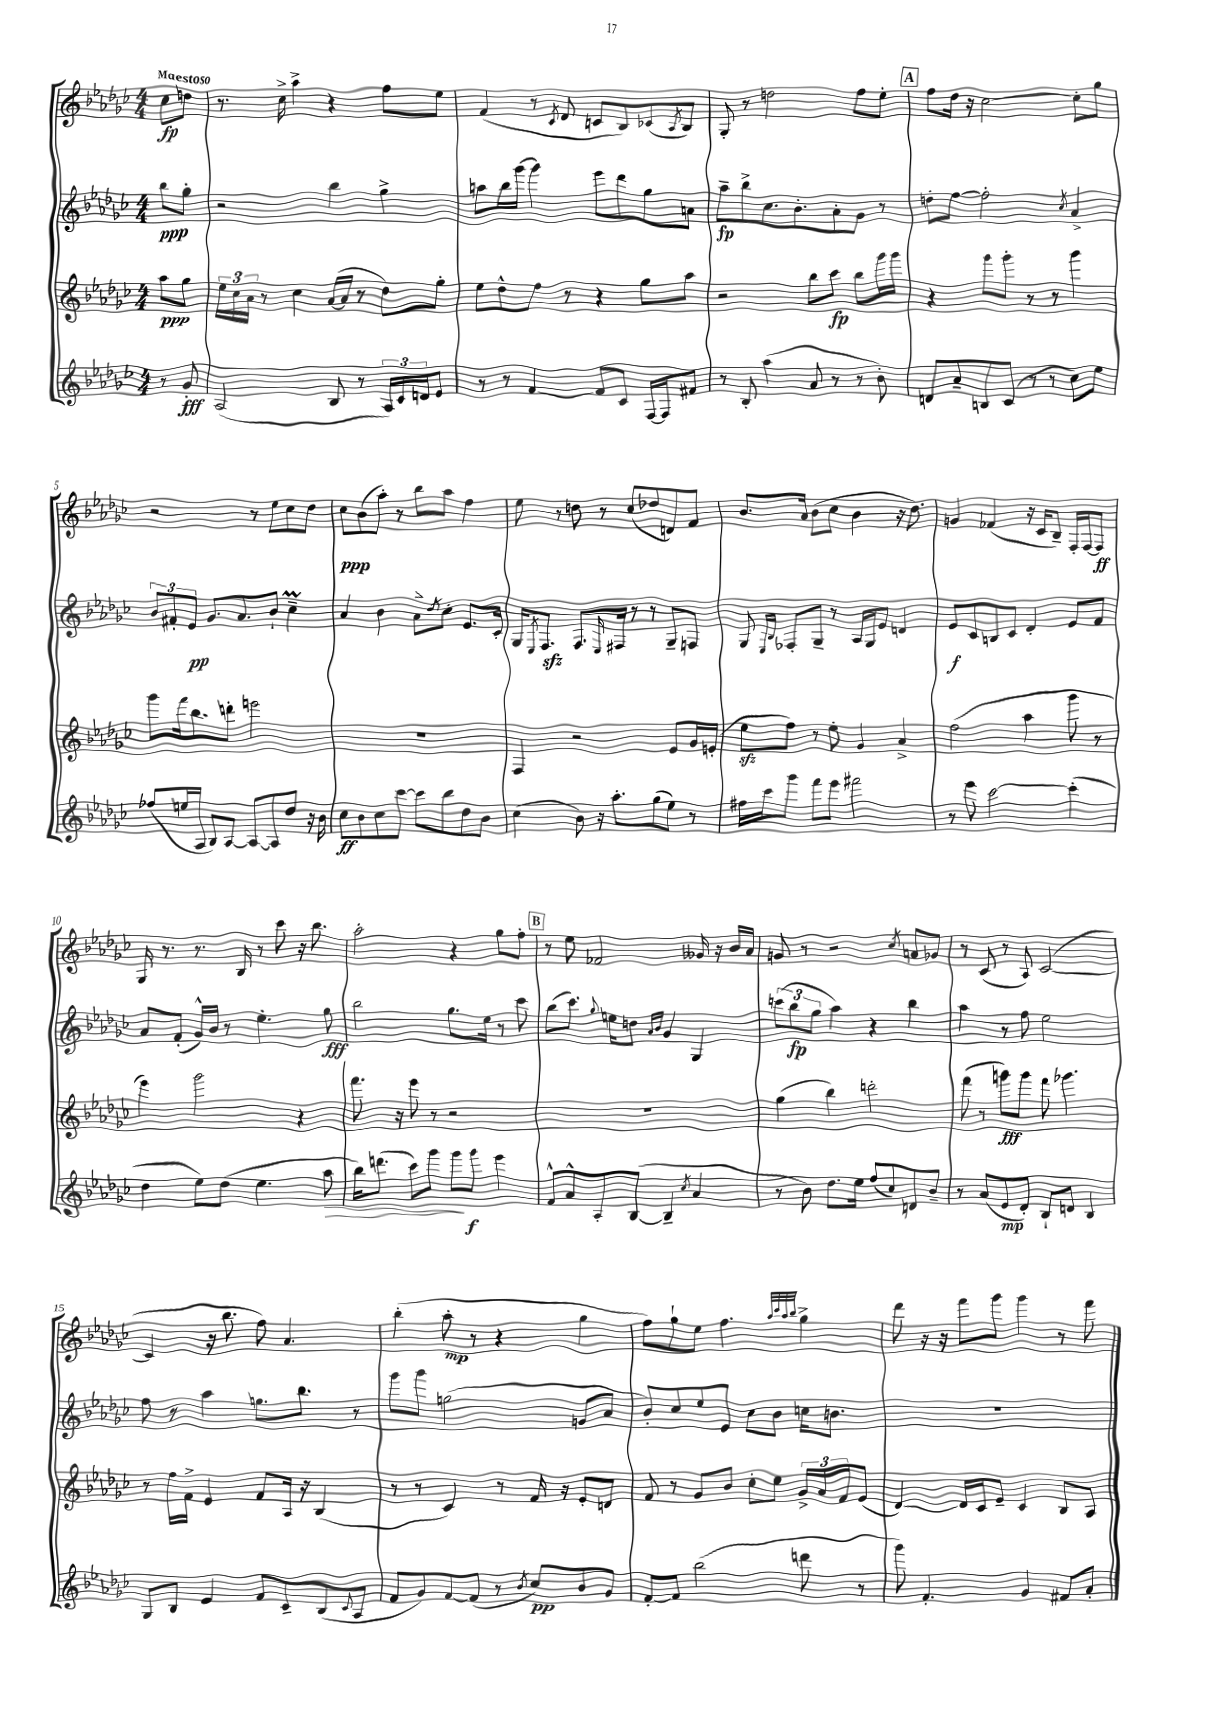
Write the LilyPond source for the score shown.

<<
\new StaffGroup <<
\new Staff = "s0" {
    \clef treble \key ges \major \numericTimeSignature \time 4/4 \partial 4 \tempo "Maestoso"
    ces''8\fp d''8 |
    r8. ces''16-> aes''4-> r4 f''8 ees''8 |
    f'4( r8 \acciaccatura { ces'8 } des'8 c'8 bes8) ces'8( \acciaccatura { aes8 } bes8) |
    ges8-. r8 d''2 f''8 ees''8-. |
    \mark \markup { \box "A" } f''8 des''16 r16 ces''2~ ces''8-. ges''8 |
    r2 r8 ees''8 ces''8 des''8 |
    ces''8\ppp bes'8( aes''8-.) r8 bes''8 aes''8 f''4 |
    ees''8 r8 d''8 r8 ces''8( des''8 d'8) f'8 |
    bes'8. aes'16 bes'8( ces''8 bes'4 r16 des''8.) |
    g'4 fes'4( r16 ces'16 bes8--) f16-. f16~ f8\ff |
    ges16 r8. r8. bes16 r8 ces'''8 r16 bes''8. |
    aes''2-. r4 ges''8 f''8-. |
    \mark \markup { \box "B" } r8 ees''8 fes'2 geses'16 r16 bes'16 aes'16 |
    g'8 r8 r2 \acciaccatura { ces''8 } a'8 ges'8 |
    r8 ces'8( r8 aes8) ces'2~( |
    ces'4 r16 bes''8. f''8) aes'4. |
    bes''4-.( aes''8-.\mp r8 r4 ges''4 |
    f''8) ges''8-! ees''8 f''4. \grace { aes''32 ces'''32 aes''32 bes''32 } ges''4-> |
    des'''8 r16 r16 f'''8 ges'''8 ges'''4 r8 f'''8 \bar "|." |
}
\new Staff = "s1" {
    \clef treble \key ges \major \numericTimeSignature \time 4/4 \partial 4
    bes''8\ppp ges''8-. |
    r2 bes''4 ges''4-> |
    a''8 bes''16 ges'''16~ ges'''4 ees'''8 des'''8 ges''8 a'8 |
    aes''8--\fp bes''8-> ces''8. bes'8.-. aes'8-. ges'8 r8 |
    \mark \markup { \box "A" } d''8-. f''8~ f''2-. \acciaccatura { ces''8 } aes'4-> |
    \tuplet 3/2 { bes'8 fis'8-. ees'8\pp } ges'8. aes'8. bes'8-! ces''4--\prall |
    aes'4 bes'4 aes'8-> \acciaccatura { des''8 } ces''8-. ees'8. ces'16-. |
    ges16 \acciaccatura { ees8 } f8.\sfz f8. \grace { ees16 } fis16 r8 r8 ges8-- f8 |
    ges8 \grace { ees16 bes16 } fes8-. ges8-- r8 aes16 ges16 ees'8 d'4 |
    ees'8\f ces'8 b8 ces'8 des'4-. ees'8 f'8 |
    aes'8 f'8-.( ges'16-^) bes'16 r8 ees''4.-. ges''8\fff |
    bes''2 ges''8. ees''16 r8 ces'''8 |
    \mark \markup { \box "B" } bes''8( ces'''8.) \appoggiatura { ges''8 } e''16 d''8 \grace { aes'16 bes'16 } ges'4 ges4 |
    \tuplet 3/2 { c'''8( bes''8\fp ges''8 } aes''4) r4 bes''4 |
    aes''4 r8 f''8 ees''2 |
    f''8 r8 aes''4 g''8. bes''8. r8 |
    ges'''8 ges'''8 g''2( g'8 aes'8 |
    bes'8-.) ces''8 ees''8 ees'8 ces''8 bes'8 c''16 b'8. |
    R1 \bar "|." |
}
\new Staff = "s2" {
    \clef treble \key ges \major \numericTimeSignature \time 4/4 \partial 4
    aes''8\ppp ges''8 |
    \tuplet 3/2 { ees''16 ces''16 aes'16 } r8 ces''4 aes'16~( aes'16 r8 des''8) ges''8-. |
    ees''8 des''8-^ f''8 r8 r4 ges''8 aes''8 |
    r2 bes''8 ces'''8\fp bes''8 ges'''16 ges'''16 |
    \mark \markup { \box "A" } r4 ges'''8 ges'''8-. r8 r8 ges'''4 |
    ges'''8 f'''16 bes''8. d'''8-. e'''2 |
    R1 |
    f4 r2 ees'8 ges'16 e'16-.( |
    ees''8\sfz f''8) r8 ees''8-. ges'4 aes'4-> |
    f''2( aes''4 ges'''8 r8 |
    ees'''4) ges'''2 r4 |
    f'''8. r16 ees'''8 r8 r2 |
    \mark \markup { \box "B" } R1 |
    ges''4( bes''4) d'''2-. |
    f'''8( r8 g'''8\fff) g'''8 f'''8 ges'''4. |
    r8 f''16 f'16-> ees'4 f'8 aes16 r16 bes4( |
    r8 r8 ces'4) r8 f'16 r16 ees'8-. d'8 |
    f'8 r8 ges'8 bes'8 ces''8-. ees''8 \tuplet 3/2 { ges'16-> aes'16 f'16 } ees'8( |
    des'4~) des'16 ces'16 ees'8-- ces'4 bes8 aes8 \bar "|." |
}
\new Staff = "s3" {
    \clef treble \key ges \major \numericTimeSignature \time 4/4 \partial 4
    r8 ges'8-.\fff |
    aes2( bes8 r8 \tuplet 3/2 { aes16) ces'16 d'16 } ees'8 |
    r8 r8 f'4~ f'8 ces'8 f16~ f16 fis'8 |
    r8 bes8-. aes''4( aes'8 r8 r8 bes'8-.) |
    \mark \markup { \box "A" } d'8 aes'8-- b8 ces'8( r8 r8 ces''8) ees''8 |
    fes''8( e''16 aes16 bes8) aes8~ aes8~ aes8 des''8 r16 bes'16 |
    ces''8\ff bes'8 ces''8 ces'''8~ ces'''8 bes''8 des''8 bes'8 |
    ces''4( bes'8) r16 aes''8.-. ges''8( ees''8) r8 |
    fis''16 ces'''16 ges'''8 f'''8 ees'''8 fis'''2 |
    r8 ees'''8 ces'''2~ ces'''4-.( |
    des''4 ees''8) des''8( ees''4. aes''8\> |
    bes''16) d'''8.( ces'''8) ges'''8 ges'''8\! ges'''8\f ees'''4 |
    \mark \markup { \box "B" } f'8-^ aes'8-^ aes8-. bes8~( bes4-- \acciaccatura { ces''8 } aes'4 |
    r8 bes'8) des''8. ees''16 f''8( ces''8) d'8 bes'8-- |
    r8 aes'8( ees'8\mp des'8-.) bes8-! d'8 bes4 |
    ges8 bes8 ees'4 f'8 ces'8-- bes8( \appoggiatura { ces'8 } aes8 |
    f'8 ges'8) f'8~ f'8( r8 \acciaccatura { bes'8 } ces''8\pp) bes'8 ges'8 |
    f'8~-. f'8 bes''2( d'''8 r8 |
    ges'''8) f'4.-. ges'4 fis'8 aes'8-. \bar "|." |
}
>>
>>
